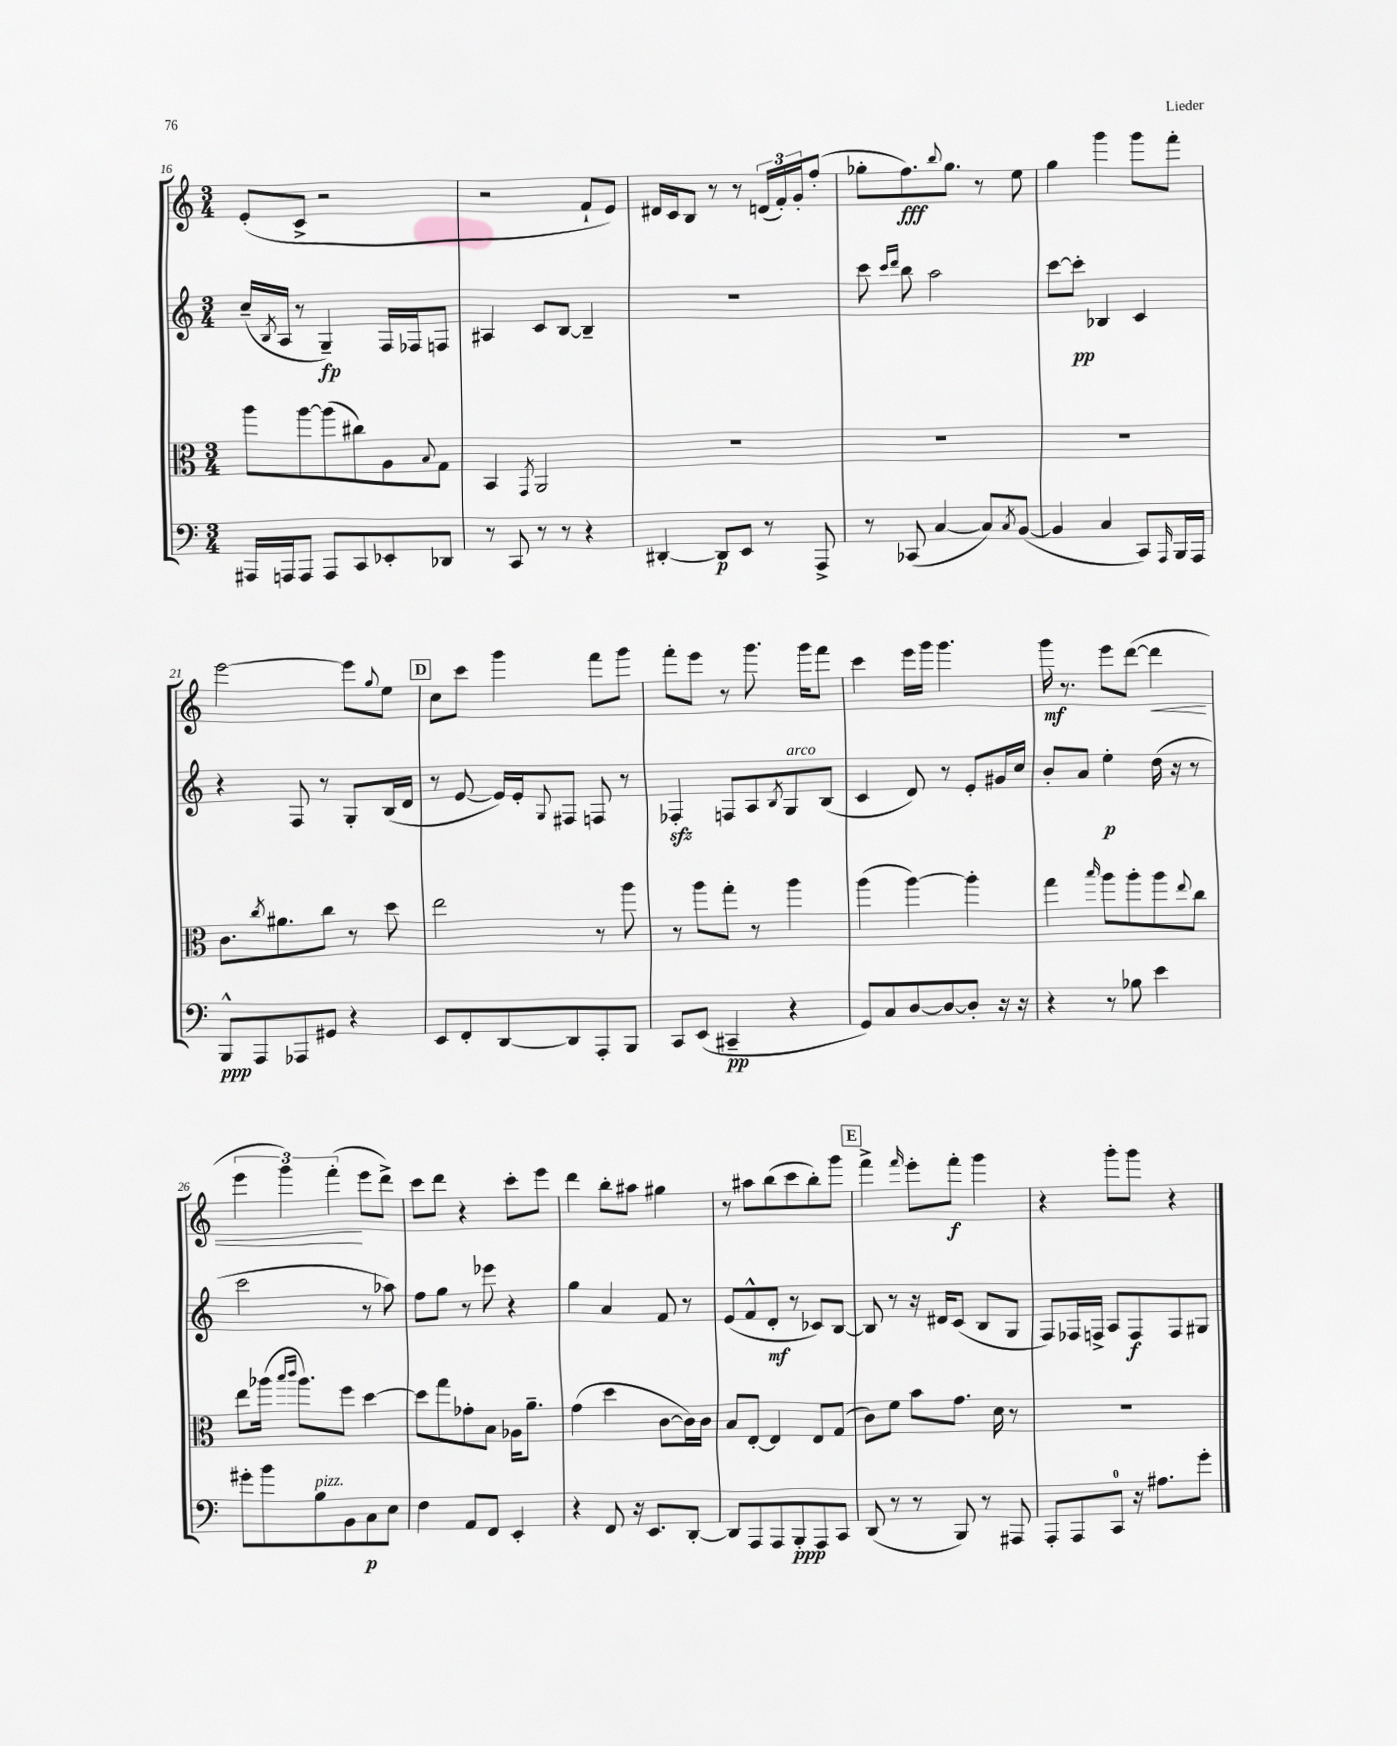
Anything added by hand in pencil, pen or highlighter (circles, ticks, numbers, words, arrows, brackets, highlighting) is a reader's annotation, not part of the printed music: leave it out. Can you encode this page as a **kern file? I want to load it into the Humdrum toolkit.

**kern	**kern	**kern	**kern
*staff4	*staff3	*staff2	*staff1
*clefF4	*clefC3	*clefG2	*clefG2
*k[]	*k[]	*k[]	*k[]
*M3/4	*M3/4	*M3/4	*M3/4
16AAA#/LL	8aa\L	(16cc~/LL	(8e'/L
.	.	8qB/	.
16AAA/J	.	16A/JJ	.
8AAA/J	[8aa\	8r	8c^/J
8AAA/L	(8aa\]	4G~/)	2r
8CC/	8cc#\)	.	.
8EE-'/	8A\	16F/LL	.
.	.	16F-/J	.
.	8qqB/	.	.
8DD-/J	8G\J	8F/J	.
=	=	=	=
8r	4BB/	4A#/	2r
8CC/	.	.	.
.	8qGG/	.	.
8r	2AA/	8c/L	.
8r	.	[8B/J	.
4r	.	4B~/]	8f`/L
.	.	.	8e/J)
=	=	=	=
[4DD#'/	2.r	2.r	16d#/LL
.	.	.	16c/J
.	.	.	8B/J
8DD#/]L	.	.	8r
8EE/J	.	.	8r
8r	.	.	(24d/LL
.	.	.	24f'/)
.	.	.	24g'/J
8AAA^/	.	.	(8ff'/J
=	=	=	=
8r	2.r	8ccc\	8gg-'\L
.	.	16qqccc/LL	.
.	.	16qqddd/JJ	.
(8CC-/	.	8bb\	8.ff\)
[4C/	.	2aa\	.
.	.	.	8qqbb/
.	.	.	8.gg-\J
8C/]L)	.	.	8r
8qC/	.	.	.
([8BB/J	.	.	8ee\
=	=	=	=
4BB/]	2.r	[8ccc\L	4gg\
.	.	8ccc'\]J	.
4C/	.	4B-/	4ggg\
8CC/L)	.	4c/	8ggg\L
16qqAAA/	.	.	.
16BBB/L	.	.	8fff'\J
16AAA/JJ	.	.	.
=	=	=	=
8BBB^^/L	8.c\L	4r	[2eee\
8AAA/	.	.	.
.	8qcc/	.	.
.	8.a#\	.	.
8AAA-/	.	8F/	.
8GG#/J	8cc\J	8r	.
4r	8r	8G'/L	8eee\]L
.	.	.	8qqgg/
.	8dd\	(16B/L	8ee\J
.	.	16d/JJ	.
=	=	=	=
8EE/L	2ee\	8r	8cc\L
8FF'/	.	[8e/	8ccc\J
[8DD/	.	16e/]LL)	4ggg\
.	.	16e'/J	.
.	.	8qqG/	.
8DD/]	.	8F#/J	.
8AAA'/	8r	8F/	8fff\L
8BBB/J	8aa\	8r	8ggg\J
=	=	=	=
8CC/L	8r	4F-'/	8fff'\L
(8EE/J	8aa\L	.	8eee\J
4CC#~/	8gg'\J	8F/L	8r
.	8r	8A/	8.ggg\
.	.	8qB/	.
4r	4aa\	8G/	.
.	.	.	16ggg\LK
.	.	(8B/J	8fff\J
=	=	=	=
8GG/L)	(4aa\	4c/	4ccc\
8C/	.	.	.
[8D/	[4aa\)	8d/)	16eee\LL
.	.	.	16ggg\JJ
8D/_	.	8r	4.ggg\
8D'/]J	4aa'\]	8e'/L	.
16r	.	16g#/L	.
16r	.	16cc/JJ	.
=	=	=	=
4r	4gg\	8b'/L	16ggg\
.	.	.	8.r
.	.	8a/J	.
.	16qqbb/	.	.
8r	8aa\L	4ee'\	8eee\L
8B-\	8aa'\	.	([8ddd\J
4e\	8aa\	(16dd\	4ddd\]
.	.	16r	.
.	8qqee/	.	.
.	8cc\J	8r	.
=	=	=	=
8g#'\L	8ee\L	2ccc\	6eee\
8b\	(16aa-\Jk	.	.
.	.	.	6ggg\)
.	16qqbb/LL	.	.
.	16qqccc/JJ	.	.
.	8.aa-\L)	.	.
8B\	.	.	.
.	.	.	(6fff'\
8BB\	8ff\J	.	.
8C\	[4dd\	8r	8eee\L
8E\J	.	8aa-\)	8ddd^\J)
=	=	=	=
4F\	8dd\]L	8ff\L	8ccc\L
.	8gg\	8gg\J	8ddd\J
8AA/L	8g-'\	8r	4r
8FF/J	8B\J	8eee-\	.
4EE'/	16A-\LK	4r	8ccc'\L
.	8.a~\J	.	.
.	.	.	8eee\J
=	=	=	=
4r	(4g\	4gg\	4ddd\
8FF/	4dd\	4a/	8bb'\L
16r	.	.	8aa#\J
8.EE/L	.	.	.
.	[8c\L	8f/	4gg#\
[8DD'/J	16c\]L)	8r	.
.	16c\JJ	.	.
=	=	=	=
8DD/]L	8B/L	(8e/L	8r
8AAA/	[8E'/J	8f^^/	8aa#\L
8AAA/	4E/]	8d'/J	(8bb\
8BBB'/	.	8r	8ccc\
8AAA/	8E/L	8c-/L)	8bb'\)
8CC/J	(8G/J	[8B/J	8ggg\J
=	=	=	=
(8DD/	8c\L)	8B/]	4fff^\
8r	8f\J	8r	.
.	.	.	16qqfff/
8r	8b\L	16r	8eee'\L
.	.	16d#/LK	.
8BBB/)	8.g\J	(8c/J	8fff'\J
8r	.	8B/L	4ggg\
.	16d\	.	.
8AAA#/	8r	8G/J	.
=	=	=	=
8AAA'/L	2.r	8F/L)	4r
8AAA/	.	16F-/L	.
.	.	16F^/JJ	.
8CC/J	.	8A/L	8ggg'\L
16r	.	8F/	8ggg\J
8.A#\L	.	.	.
.	.	8F/	4r
8g'\J	.	8G#/J	.
==	==	==	==
*-	*-	*-	*-
